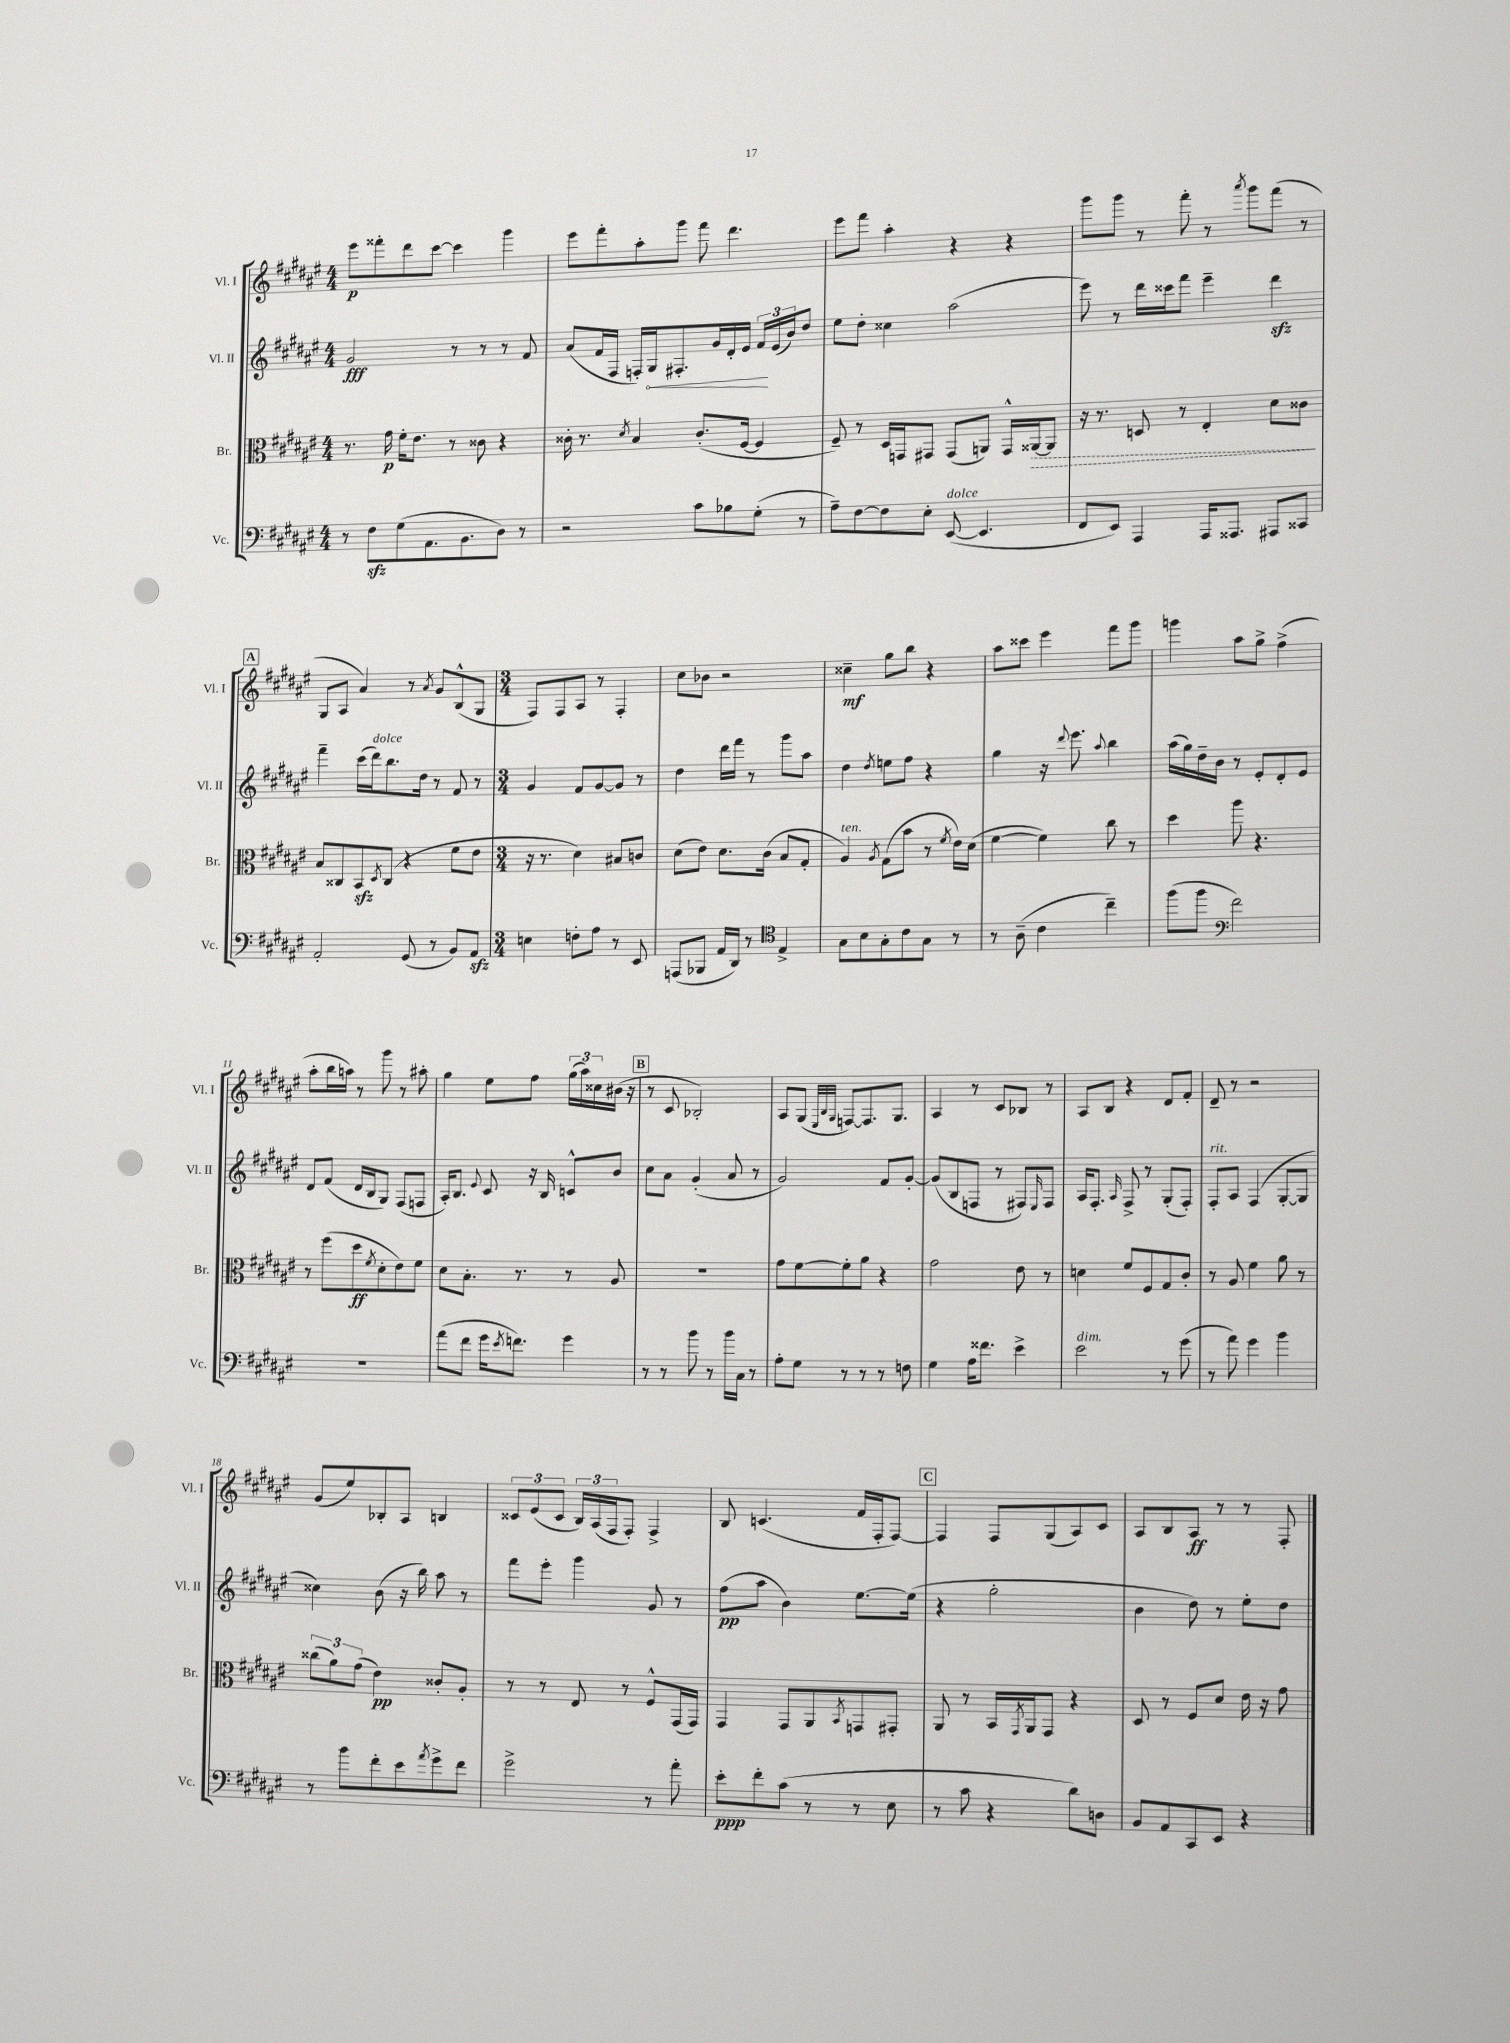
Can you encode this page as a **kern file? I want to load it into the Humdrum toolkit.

**kern	**kern	**kern	**kern
*staff4	*staff3	*staff2	*staff1
*clefF4	*clefC3	*clefG2	*clefG2
*k[f#c#g#d#a#e#]	*k[f#c#g#d#a#e#]	*k[f#c#g#d#a#e#]	*k[f#c#g#d#a#e#]
*M4/4	*M4/4	*M4/4	*M4/4
8r	8.r	2g#	8eee#
8F#	.	.	8fff##'
.	16g#	.	.
(8G#	16f#'	.	8ddd#
.	8.e#	.	.
8.AA#	.	.	[8ccc#
.	8r	8r	4ccc#]
8.BB	.	.	.
.	8c##	8r	.
8D#)	4r	8r	4ggg#
8r	.	8f#	.
=	=	=	=
2r	16c##'	(8a#	8eee#
.	8.r	.	.
.	.	16f#	8fff#'
.	.	16F#	.
.	8qd#	.	.
.	4B	16F')	8aa#'
.	.	16G#	.
.	.	8.F#'	8ggg#
8c#	(8.c##'	.	8fff#
.	.	16g#	.
8B-	.	16d#'	4.ddd#
.	[16F#	16e#	.
(8G#'	4F#]	24f#	.
.	.	(24e#	.
.	.	24b)	.
8r	.	8dd#	.
=	=	=	=
8A#~)	8F#~)	8ee#	8eee#
[8F#	8r	8dd#'	8fff#
8F#]	16D#	4cc##	4aa#'
.	16GG	.	.
8E#'	8GG#	.	.
([8EE#	(8GG#	(2aa#	4r
4.EE#]	8AA)	.	.
.	16GG#^^	.	4r
.	[16AA##	.	.
.	8AA##]	.	.
=	=	=	=
8FF#	16r	8eee#)	8ggg#
.	8.r	.	.
8EE#)	.	8r	8ggg#
4AAA#	8D	16ddd#	8r
.	.	16ccc##	.
.	8r	8fff#	8fff#'
16AAA#	4E#'	4eee#~	8r
8.AAA##	.	.	.
.	.	.	8qaaa#
.	.	.	8ggg#
8AAA#	8d#	4ddd#	(8fff#
8CC##	8c##	.	8r
=	=	=	=
2AA#'	8B	4fff#~	8G#
.	8C##	.	8A#
.	8BB	(16ccc#	4a#)
.	.	16ddd#)	.
.	8qD#	.	.
.	(8C##	8.bb	.
(8GG#	4r	.	8r
.	.	16dd#	.
.	.	.	8qa#
8r	.	8r	8g#
8BB)	8f#	8f#	(8B^^
8AA#	8e#	8r	8G#
=	=	=	=
*M3/4	*M3/4	*M3/4	*M3/4
4E	16r	4g#	8F#)
.	8.r	.	.
.	.	.	8F#
8F'	4d#)	8f#	8A#
8A#	.	[8g#	8r
8r	8B#	8g#]	4F#'
8EE#	8c	8r	.
=	=	=	=
(8AAA	(8d#	4dd#	8cc#
8BBB-	8e#)	.	8b-
16AA#	8.d#	16ddd#	2r
16DD#)	.	16fff#	.
8r	.	8r	.
.	(16c#	.	.
*clefC4	*	*	*
4E#^	8B	8ggg#	.
.	8G#'	8aa#	.
=	=	=	=
8G#	4A#)	4dd#	4cc##~
8B	.	.	.
.	8qA#	8qdd#	.
8G#'	(8G#	8ee	8gg#
8c#	8b	8ff#	8bb
8G#	8r	4r	4r
.	8qf#	.	.
8r	16e#)	.	.
.	(16d#	.	.
=	=	=	=
8r	[4f#	4gg#	8aa#
(8A#~	.	.	8ccc##
4c#	4f#])	16r	4eee#
.	.	8qqddd#	.
.	.	8.eee#	.
.	.	8qqaa#	.
4cc#~)	8cc#	4bb	8fff#
.	8r	.	8ggg#
=	=	=	=
(8ff#	4dd#	(16aa#	4ggg
.	.	16gg#)	.
8ff#	.	16dd#~	.
.	.	16b	.
*clefF4	*	*	*
2f#)	8aa#	8r	8aa#
.	4.r	8e#'	8gg#^
.	.	8d#'	(4ff#^
.	.	8e#	.
=	=	=	=
2.r	8r	8d#	8aa#'
.	(8ff#	(8f#	16bb
.	.	.	16aa)
.	8dd#	16d#	8r
.	.	16B	.
.	8qf#	.	.
.	8d#'	8G#)	8ggg#
.	8e#)	(8F#	8r
.	8f#	8F	8aa#'
=	=	=	=
(8a#	8d#	16A#')	4gg#
.	.	8.B	.
8f#	8.B'	.	.
.	.	8qqe#	.
16g#	.	8c#	8ee#
8qe#	.	.	.
8.f)	8.r	.	.
.	.	16r	8ff#
.	.	16B	.
4g#	8r	8c^^	(24gg#
.	.	.	24aa#)
.	.	.	24cc##
.	8A#	8b	(16b#
.	.	.	16r
=	=	=	=
8r	2.r	8cc#	8r
8r	.	8a#	8c#
8b	.	(4g#'	2B-')
8r	.	.	.
16b	.	8a#	.
16C#	.	.	.
8r	.	8r	.
=	=	=	=
8A#'	8g#	2g#)	8A#
8G#	[8f#	.	(8G#
.	.	.	32qqE#
.	.	.	32qqB
.	.	.	32qqG#
8r	8f#']	.	[8F)
8r	8a#	.	8.F]
8r	4r	8f#	.
.	.	.	8.G#
8F	.	[8g#'	.
=	=	=	=
4G#	2g#	(8g#]	4A#
.	.	8B	.
16A#	.	8F	8r
8.f##	.	.	.
.	.	8r	8c#
4e#^	8e#	8F#)	8B-
.	.	16qqE#	.
.	8r	8F#	8r
=	=	=	=
2e#	4d	16A#	8A#
.	.	8.F#'	.
.	.	.	8B
.	.	16qqA#	.
.	8f#	8F#^	4r
.	8F#	8r	.
8r	8G#	(8G#'	8d#
(8g#	8c#'	8F#')	8f#'
=	=	=	=
8r	8r	8F#'	8d#~
8a#)	8A#	8A#	8r
4g#	4f#	(4F#	2r
4b	8a#	[8G#'	.
.	8r	8G#]	.
=	=	=	=
8r	(12cc##	4cc##)	(8g#
.	12a#)	.	.
8b	.	.	8ee#)
.	(12g#	.	.
8f#'	4e#)	(8b	8B-'
8e#	.	16r	8A#
.	.	16bb)	.
8qa#	.	.	.
8g#^	8c##'	8aa#	4B
8f#	8A#'	8r	.
=	=	=	=
2g#^	8r	8fff#	12c##
.	.	.	(12e#
.	8r	8eee#'	.
.	.	.	12c##
.	8E#	4ggg#	24B)
.	.	.	(24A#
.	.	.	24F#
.	8r	.	8F#')
8r	8F#^^	8g#	4F#^
8a#'	(16GG#	8r	.
.	16GG#)	.	.
=	=	=	=
8e#'	4GG#	(8ff#	8B
8f#'	.	8aa#	(4.c
(8c#	8GG#	4b)	.
8r	8AA#	.	.
.	8qBB	.	.
8r	8GG	[8.ee#	16f#
.	.	.	16F#'
8E#	8GG#'	.	[8F#)
.	.	(16ee#]	.
=	=	=	=
8r	8AA#	4r	4F#]
8c#	8r	.	.
4r	16BB	2gg#'	8F#
.	8qGG#	.	.
.	16AA#	.	.
.	8GG#	.	(8G#
8d#)	4r	.	8A#)
8D	.	.	8c#
=	=	=	=
8BB	8D#	4b	8A#
8AA#	8r	.	8B
8CC#	8F#	8dd#)	8A#
8EE#	8d#	8r	8r
4r	16e#	8ee#'	8r
.	16r	.	.
.	8g#	8dd#	8F#'
==	==	==	==
*-	*-	*-	*-
